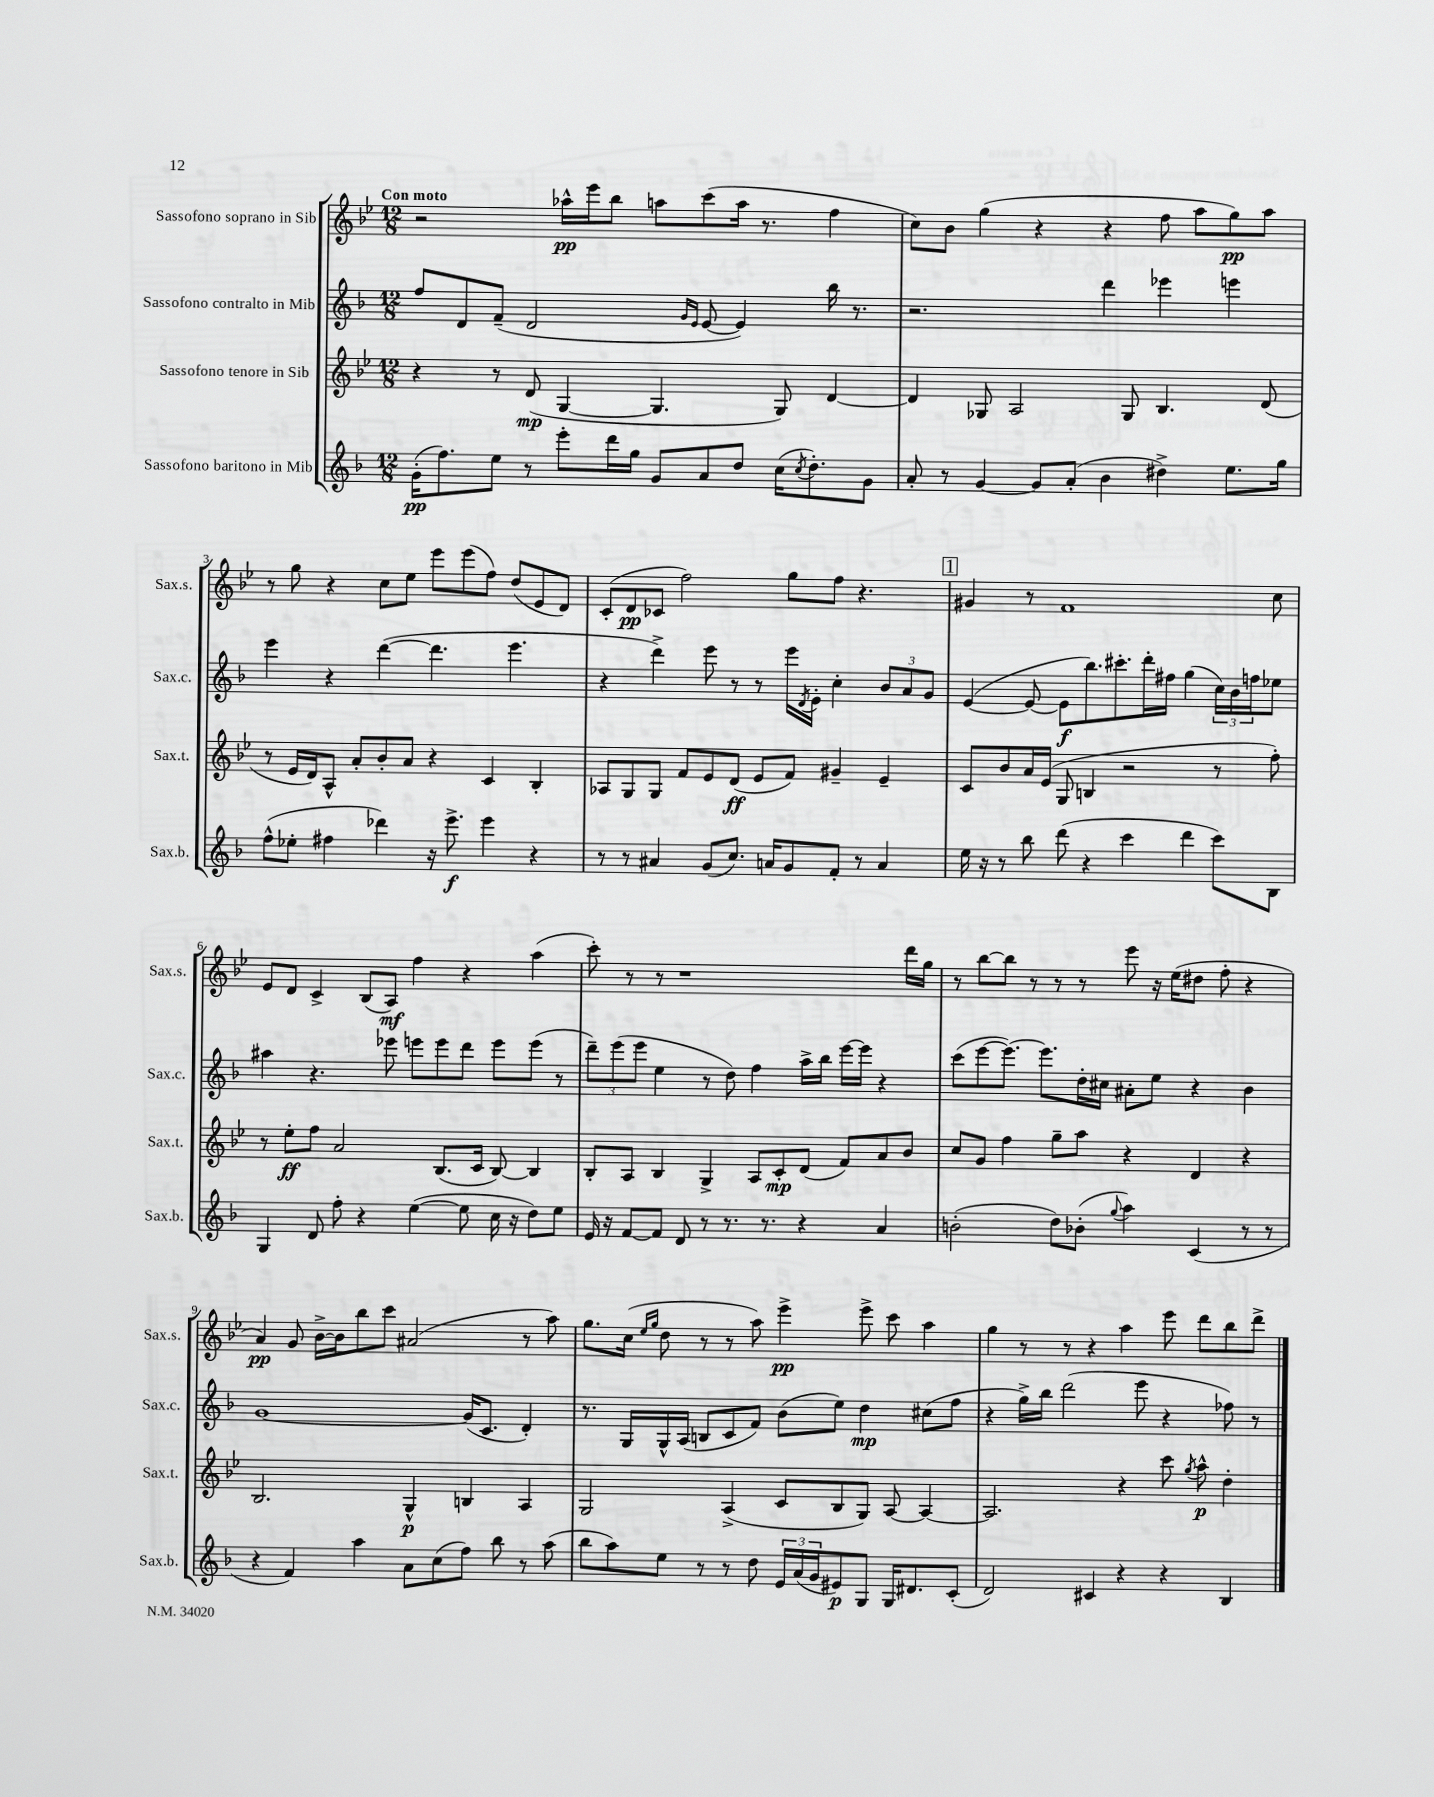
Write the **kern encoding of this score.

**kern	**dynam	**kern	**dynam	**kern	**dynam	**kern	**dynam
*part4	*part4	*part3	*part3	*part2	*part2	*part1	*part1
*staff4	*staff4	*staff3	*staff3	*staff2	*staff2	*staff1	*staff1
*I"Sassofono baritono in Mib	*	*I"Sassofono tenore in Sib	*	*I"Sassofono contralto in Mib	*	*I"Sassofono soprano in Sib	*
*I'Sax.b.	*	*I'Sax.t.	*	*I'Sax.c.	*	*I'Sax.s.	*
*clefG2	*	*clefG2	*	*clefG2	*	*clefG2	*
*k[b-]	*	*k[b-e-]	*	*k[b-]	*	*k[b-e-]	*
*M12/8	*	*M12/8	*	*M12/8	*	*M12/8	*
=1	=1	=1	=1	=1	=1	=1	=1
!	!	!	!	!	!	!LO:TX:a:B:t=Con moto	!
(16g'\KL	pp	4r	.	8ff/L	.	2r	.
8.ff\)	.	.	.	.	.	.	.
.	.	.	.	8d/	.	.	.
8ee\J	.	8r	.	(8f~/J	.	.	.
8r	.	(8d/	mp	2d/	.	.	.
8eee'\L	.	[4G/	.	.	.	16aa-X^^\LL	pp
.	.	.	.	.	.	16eee-\J	.
16ddd\L	.	.	.	.	.	8bb-\J	.
16gg\JJ	.	.	.	.	.	.	.
8g/L	.	4.G/]	.	.	.	8aan\L	.
.	.	.	.	16qqg/LL	.	.	.
.	.	.	.	16qqe/JJ	.	.	.
8a/	.	.	.	[8e/	.	(8ccc\	.
8dd/J	.	.	.	4e/])	.	16aa\Jk	.
.	.	.	.	.	.	8.r	.
(16cc\KL	.	8G/)	.	.	.	.	.
8qcc/	.	.	.	.	.	.	.
8.dd'\)	.	.	.	.	.	.	.
.	.	[4d/	.	16bb-\	.	4ff\	.
.	.	.	.	8.r	.	.	.
8g\J	.	.	.	.	.	.	.
=2	=2	=2	=2	=2	=2	=2	=2
8a'/	.	4d/]	.	2.r	.	8cc\L)	.
8r	.	.	.	.	.	8b-\J	.
[4g/	.	8G-X/	.	.	.	(4gg\	.
.	.	2A/	.	.	.	.	.
8g/L]	.	.	.	.	.	4r	.
(8a'/J	.	.	.	.	.	.	.
4b-\	.	.	.	4ddd\	.	4r	.
.	.	8G-/	.	.	.	.	.
4dd#X^\)	.	4.B-/	.	4eee-X\	.	8ff\	.
.	.	.	.	.	.	8aa\L	.
8.ee\L	.	.	.	4eeen\	.	8gg\)	pp
.	.	(8d/	.	.	.	8aa\J	.
16gg\Jk	.	.	.	.	.	.	.
!!LO:LB:g=z
=3	=3	=3	=3	=3	=3	=3	=3
(8ff^^\L	.	8r	.	4eee\	.	8r	.
8ee-X'\J	.	16e-/LL	.	.	.	8gg\	.
.	.	16d/J)	.	.	.	.	.
4ff#X\	.	8A^^/J	.	4r	.	4r	.
.	.	8a'/L	.	.	.	.	.
4ddd-X\)	.	8b-'/	.	([4ddd\	.	8cc\L	.
.	.	8a/J	.	.	.	8ee-\J	.
16r	.	4r	.	4.ddd\]	.	8eee-\L	.
8.eee^\	f	.	.	.	.	.	.
.	.	.	.	.	.	(8eee-\	.
4eee\	.	4c/	.	.	.	8ff\J)	.
.	.	.	.	4.eee\	.	(8dd/L	.
4r	.	4B-'/	.	.	.	8e-/	.
.	.	.	.	.	.	8d/J)	.
=4	=4	=4	=4	=4	=4	=4	=4
8r	.	8A-X/L	.	4r	.	(8c'/L	.
8r	.	8G/	.	.	.	8d/	pp
4a#X/	.	8G/J	.	4ddd^\)	.	8c-X/J	.
.	.	8f/L	.	.	.	2ff\)	.
(8g/L	.	8e-/	.	8eee\	.	.	.
8.cc/J)	.	(8d/J	ff	8r	.	.	.
.	.	8e-/L	.	8r	.	.	.
16an/KL	.	.	.	.	.	.	.
8g/	.	8f/J)	.	16eee\LL	.	8gg\L	.
.	.	.	.	8qd/	.	.	.
.	.	.	.	16e'\JJ	.	.	.
8f'/J	.	4g#X~/	.	4cc'\	.	8ff\J	.
8r	.	.	.	.	.	4.r	.
4a/	.	4e-~/	.	12b-/L	.	.	.
.	.	.	.	12a/	.	.	.
.	.	.	.	12g/J	.	.	.
!!LO:REH:place=s1:t=1
=5	=5	=5	=5	=5	=5	=5	=5
16ee\	.	8c/L	.	([4e/	.	4g#X/	.
16r	.	.	.	.	.	.	.
8r	.	8b-/	.	.	.	.	.
8bb-\	.	16a/L	.	8e/_	.	8r	.
.	.	(16e-/JJ	.	.	.	.	.
(8ddd\	.	8G/	.	8e\L]	f	1f	.
4r	.	4Bn/	.	8.bb-\)	.	.	.
.	.	.	.	8.ccc#X'\	.	.	.
4ccc\	.	2r	.	.	.	.	.
.	.	.	.	16ddd'\L	.	.	.
.	.	.	.	16ff#X\JJ	.	.	.
4ddd\	.	.	.	(4gg\	.	.	.
8ccc\L)	.	8r	.	24cc\LL)	.	.	.
.	.	.	.	24b-\	.	.	.
.	.	.	.	24ffn\J	.	.	.
8B-\J	.	8ff'\)	.	8ee-X\J	.	8cc\	.
!!LO:LB:g=z
=6	=6	=6	=6	=6	=6	=6	=6
4G/	.	8r	.	4aa#X\	.	8e-/L	.
.	.	8ee-'\L	ff	.	.	8d/J	.
8d/	.	8ff\J	.	4.r	.	4c^/	.
8ff'\	.	2a/	.	.	.	.	.
4r	.	.	.	.	.	(8B-/L	.
.	.	.	.	8eee-X\	.	8A/J)	mf
([4ee\	.	.	.	8eeen\L	.	4ff\	.
.	.	(8.B-/L	.	8eee\	.	.	.
8ee\]	.	.	.	8ddd\J	.	4r	.
.	.	16c/Jk	.	.	.	.	.
16cc\	.	[8B-/)	.	8eee\L	.	.	.
16r	.	.	.	.	.	.	.
8dd\L)	.	4B-/]	.	(8eee\J	.	(4aa\	.
8ee\J	.	.	.	8r	.	.	.
=7	=7	=7	=7	=7	=7	=7	=7
16e/	.	8B-'/L	.	12ddd~\L)	.	8ccc'\)	.
16r	.	.	.	.	.	.	.
.	.	.	.	(12eee\	.	.	.
[8f/L	.	8A/J	.	.	.	8r	.
.	.	.	.	12eee\J	.	.	.
8f/J]	.	4B-/	.	4ee\	.	8r	.
8d/	.	.	.	.	.	1r	.
8r	.	4G^/	.	8r	.	.	.
8.r	.	.	.	8dd\)	.	.	.
.	.	8A/L	.	4ff\	.	.	.
8.r	.	.	.	.	.	.	.
.	.	8c'/	mp	.	.	.	.
4r	.	(8d/J	.	16aa^\LL	.	.	.
.	.	.	.	16bb-\JJ	.	.	.
.	.	8f/L)	.	[16eee\LL	.	.	.
.	.	.	.	16eee\JJ]	.	.	.
4a/	.	8a/	.	4r	.	.	.
.	.	8b-/J	.	.	.	16ddd\LL	.
.	.	.	.	.	.	16gg\JJ	.
=8	=8	=8	=8	=8	=8	=8	=8
(2bn'\	.	8cc/L	.	(8ccc\L	.	8r	.
.	.	8g/J	.	[8eee\	.	[8bb-\L	.
.	.	4ff\	.	8.eee\J_)	.	8bb-\J]	.
.	.	.	.	.	.	8r	.
.	.	.	.	8.eee\L]	.	.	.
8dd\L)	.	8gg~\L	.	.	.	8r	.
(8b-X'\J	.	8aa\J	.	16dd'\L	.	8r	.
.	.	.	.	16cc#X\JJ	.	.	.
8qqgg/	.	.	.	.	.	.	.
4aa\)	.	4r	.	8a#X'\L	.	8eee-\	.
.	.	.	.	8ee\J	.	16r	.
.	.	.	.	.	.	(16ee-\KL	.
(4c/	.	4d/	.	4r	.	8dd#X\J	.
.	.	.	.	.	.	8ff'\	.
8r	.	4r	.	4b-\	.	4r	.
8r	.	.	.	.	.	.	.
!!LO:LB:g=z
=9	=9	=9	=9	=9	=9	=9	=9
4r	.	2.B-/	.	[1g	.	4a/)	pp
4f/)	.	.	.	.	.	8g/	.
.	.	.	.	.	.	[16b-^\LL	.
.	.	.	.	.	.	16b-\J]	.
4aa\	.	.	.	.	.	8bb-\	.
.	.	.	.	.	.	8ccc\J	.
8a\L	.	4G^^/	p	.	.	(2a#X/	.
(8cc\	.	.	.	.	.	.	.
8ff\J)	.	4Bn/	.	(16g/KL]	.	.	.
.	.	.	.	8.c/J	.	.	.
8bb-\	.	.	.	.	.	.	.
8r	.	4A/	.	4d'/)	.	8r	.
(8aa\	.	.	.	.	.	8aa\)	.
=10	=10	=10	=10	=10	=10	=10	=10
8bb-\L	.	2G/	.	8.r	.	8.gg\L	.
8aa\)	.	.	.	.	.	.	.
.	.	.	.	16G/LL	.	(16cc\Jk	.
.	.	.	.	.	.	16qqee-/LL	.
.	.	.	.	.	.	16qqgg/JJ	.
8ee\J	.	.	.	16G^^/	.	8dd\	.
.	.	.	.	(16A/JJ	.	.	.
8r	.	.	.	8Bn/L	.	8r	.
8r	.	(4A^/	.	8c/	.	8r	.
8dd\	.	.	.	8f/J)	.	8aa\)	.
24e/LL	.	8c/L	.	(8b-\L	.	4eee-^\	pp
(24a/	.	.	.	.	.	.	.
24g/J	.	.	.	.	.	.	.
8e#X/)	p	8B-/	.	8ee\J)	.	.	.
8G/J	.	8G/J)	.	4dd\	mp	8eee-^\	.
16G/KL	.	[8A/	.	.	.	8ccc\	.
8.d#X/	.	.	.	.	.	.	.
.	.	4A/_	.	(8cc#X\L	.	4aa\	.
(8c'/J	.	.	.	8ff\J	.	.	.
=11	=11	=11	=11	=11	=11	=11	=11
2d/)	.	2.A/]	.	4r	.	4gg\	.
.	.	.	.	16gg^\LL)	.	8r	.
.	.	.	.	16bb-\JJ	.	.	.
.	.	.	.	(2ddd\	.	8r	.
4c#X/	.	.	.	.	.	4r	.
4r	.	4r	.	.	.	4aa\	.
.	.	.	.	8eee\	.	.	.
4r	.	8ccc\	.	4r	.	8eee-\	.
.	.	8qgg/	.	.	.	.	.
.	.	8aa^^\	p	.	.	8ddd\L	.
4B-/	.	4dd'\	.	8ff-X\)	.	8bb-\	.
.	.	.	.	8r	.	8ddd^\J	.
==	==	==	==	==	==	==	==
*-	*-	*-	*-	*-	*-	*-	*-
